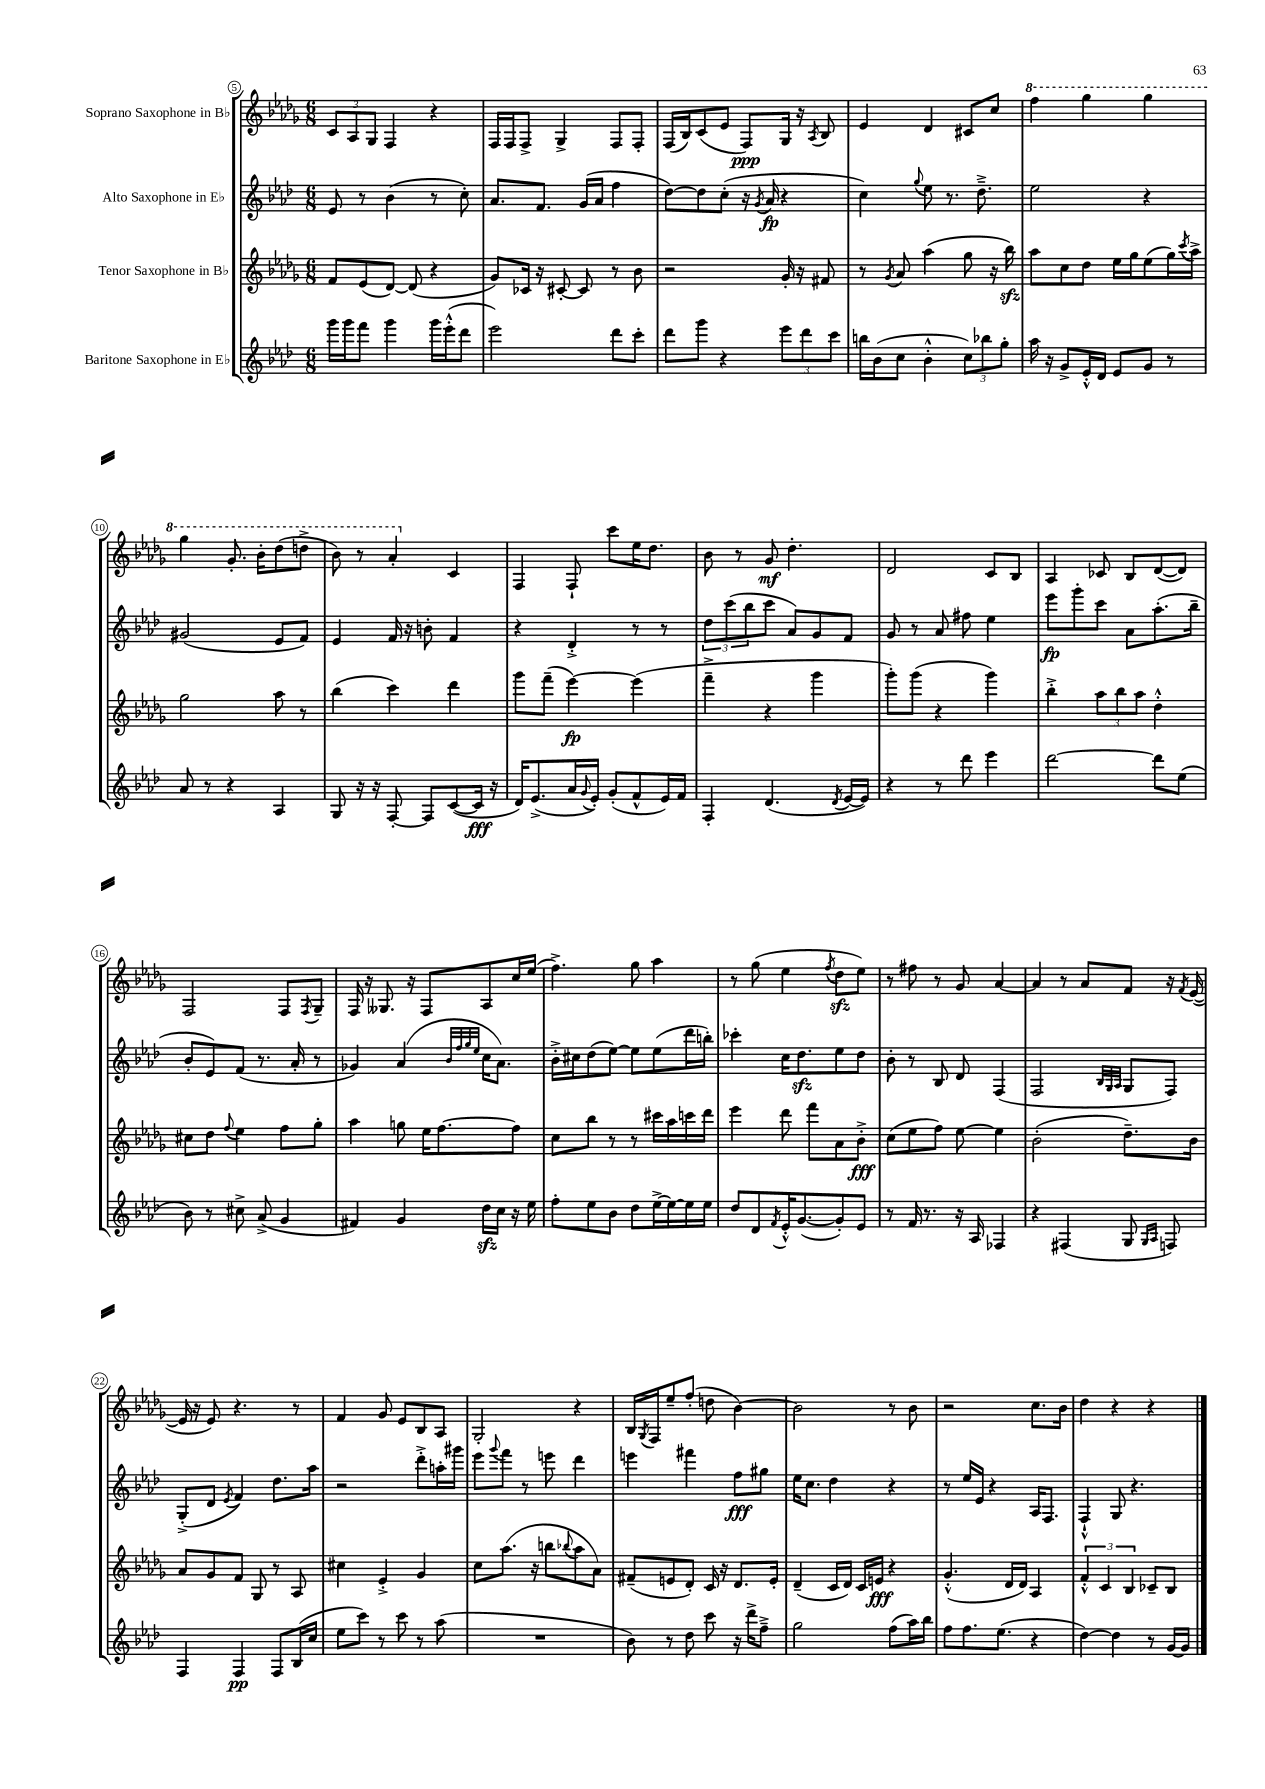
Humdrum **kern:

**kern	**dynam	**kern	**dynam	**kern	**dynam	**kern	**dynam
*part4	*part4	*part3	*part3	*part2	*part2	*part1	*part1
*staff4	*staff4	*staff3	*staff3	*staff2	*staff2	*staff1	*staff1
*I"Baritone Saxophone in E♭	*	*I"Tenor Saxophone in B♭	*	*I"Alto Saxophone in E♭	*	*I"Soprano Saxophone in B♭	*
*clefG2	*	*clefG2	*	*clefG2	*	*clefG2	*
*k[b-e-a-d-]	*	*k[b-e-a-d-g-]	*	*k[b-e-a-d-]	*	*k[b-e-a-d-g-]	*
*M6/8	*	*M6/8	*	*M6/8	*	*M6/8	*
=5	=5	=5	=5	=5	=5	=5	=5
16ggg\LL	.	8f/L	.	8e-/	.	12c/L	.
16ggg\J	.	.	.	.	.	.	.
.	.	.	.	.	.	12A-/	.
8fff\J	.	(8e-/	.	8r	.	.	.
.	.	.	.	.	.	12G-/J	.
4ggg\	.	[8d-/J)	.	(4b-\	.	4F/	.
.	.	(8d-/]	.	.	.	.	.
16ggg\LL	.	4r	.	8r	.	4r	.
(16eee-'^^\J	.	.	.	.	.	.	.
8ddd-\J	.	.	.	8cc'\)	.	.	.
=6	=6	=6	=6	=6	=6	=6	=6
2eee-\)	.	8g-/L)	.	8.a-/L	.	16F/LL	.
.	.	.	.	.	.	16F/J	.
.	.	16c-X/Jk	.	.	.	8F^/J	.
.	.	16r	.	8.f/J	.	.	.
.	.	[8c#X'/	.	.	.	4G-^/	.
.	.	8c#/]	.	(16g/LL	.	.	.
.	.	.	.	16a-/JJ	.	.	.
8ddd-\L	.	8r	.	4ff\	.	8F/L	.
8ccc'\J	.	8b-\	.	.	.	8F'/J	.
=7	=7	=7	=7	=7	=7	=7	=7
8ddd-\L	.	2r	.	[8dd-\L)	.	(16F/LL	.
.	.	.	.	.	.	16B-/J)	.
8ggg\J	.	.	.	8dd-\]	.	(8c/	.
4r	.	.	.	(8cc'\J	.	8e-/J	.
.	.	.	.	16r	.	8F/L)	ppp
.	.	.	.	8qg/	.	.	.
.	.	.	.	16a-/	fp	.	.
12eee-\L	.	16g-'/	.	4r	.	16G-/Jk	.
.	.	16r	.	.	.	16r	.
12ddd-\	.	.	.	.	.	.	.
.	.	.	.	.	.	8qA-/	.
.	.	8f#X/	.	.	.	8B-/	.
12ccc\J	.	.	.	.	.	.	.
=8	=8	=8	=8	=8	=8	=8	=8
16bbn\LL	.	8r	.	4cc\)	.	4e-/	.
(16b-\J	.	.	.	.	.	.	.
.	.	8qg-/	.	.	.	.	.
8cc\J	.	8a-/	.	.	.	.	.
.	.	.	.	8qqgg/	.	.	.
4b-'^^\	.	(4aa-\	.	8ee-\	.	4d-/	.
.	.	.	.	8.r	.	.	.
12cc\L)	.	8gg-\	.	.	.	8c#X/L	.
.	.	.	.	8.dd-~^\	.	.	.
12bb-X\	.	.	.	.	.	.	.
.	.	16r	.	.	.	8cc/J	.
12gg'\J	.	.	.	.	.	.	.
.	.	16bb-zz\)	.	.	.	.	.
=9	=9	=9	=9	=9	=9	=9	=9
*	*	*	*	*	*	*8va	*
16aa-\	.	8aa-\L	.	2ee-\	.	4fff\	.
16r	.	.	.	.	.	.	.
8g^/L	.	8cc\	.	.	.	.	.
16e-'^^/L	.	8dd-\J	.	.	.	4ggg-\	.
16d-/JJ	.	.	.	.	.	.	.
8e-/L	.	16ee-\LL	.	.	.	.	.
.	.	16gg-\J	.	.	.	.	.
8g/J	.	(8ee-\	.	4r	.	4ggg-\	.
8r	.	16gg-\L)	.	.	.	.	.
.	.	8qccc/	.	.	.	.	.
.	.	16aa-^\JJ	.	.	.	.	.
!!LO:LB:g=z
=10	=10	=10	=10	=10	=10	=10	=10
8a-/	.	2gg-\	.	(2g#X/	.	4ggg-\	.
8r	.	.	.	.	.	.	.
4r	.	.	.	.	.	8.gg-'/	.
.	.	.	.	.	.	16bb-'\KL	.
4A-/	.	8aa-\	.	8e-/L	.	(8ddd-\	.
.	.	8r	.	8f/J)	.	8dddn^\J	.
=11	=11	=11	=11	=11	=11	=11	=11
8G/	.	(4bb-\	.	4e-/	.	8bb-\)	.
16r	.	.	.	.	.	8r	.
16r	.	.	.	.	.	.	.
[8F'/	.	4ccc\)	.	16f/	.	4aa-'/	.
.	.	.	.	16r	.	.	.
8F/L]	.	.	.	8bn'\	.	.	.
*	*	*	*	*	*	*X8va	*
([8c/	.	4ddd-\	.	4f/	.	4c/	.
16c/Jk]	fff	.	.	.	.	.	.
16r	.	.	.	.	.	.	.
=12	=12	=12	=12	=12	=12	=12	=12
16d-/KL)	.	8ggg-\L	.	4r	.	4F/	.
(8.e-^/	.	.	.	.	.	.	.
.	.	(8fff~\J	.	.	.	.	.
16a-/L	.	[4eee-\)	fp	4d-'^/	.	8F`/	.
8qqg/	.	.	.	.	.	.	.
16e-'/JJ)	.	.	.	.	.	.	.
(8g'/L	.	.	.	.	.	8ccc\L	.
8f^^/	.	(4eee-\]	.	8r	.	16ee-\K	.
.	.	.	.	.	.	8.dd-\J	.
16e-/L)	.	.	.	8r	.	.	.
16f/JJ	.	.	.	.	.	.	.
=13	=13	=13	=13	=13	=13	=13	=13
4F'/	.	4fff~^\	.	12dd-\L	.	8b-\	.
.	.	.	.	(12ccc\	.	.	.
.	.	.	.	.	.	8r	.
.	.	.	.	12bb-\	.	.	.
(4.d-/	.	4r	.	8ccc\J	.	8g-/	mf
.	.	.	.	8a-/L)	.	4.dd-'\	.
.	.	4ggg-\	.	8g/	.	.	.
8qd-/	.	.	.	.	.	.	.
[16e-/LL	.	.	.	8f/J	.	.	.
16e-/JJ])	.	.	.	.	.	.	.
=14	=14	=14	=14	=14	=14	=14	=14
4r	.	8ggg-'\L)	.	8g/	.	2d-/	.
.	.	(8ggg-\J	.	8r	.	.	.
8r	.	4r	.	8a-/	.	.	.
8ddd-\	.	.	.	8ff#X\	.	.	.
4eee-\	.	4ggg-\)	.	4ee-\	.	8c/L	.
.	.	.	.	.	.	8B-/J	.
=15	=15	=15	=15	=15	=15	=15	=15
[2ddd-\	.	4bb-'^\	.	8eee-\L	fp	4A-/	.
.	.	.	.	8ggg'\	.	.	.
.	.	12aa-\L	.	8ccc\J	.	8c-X/	.
.	.	12bb-\	.	.	.	.	.
.	.	.	.	8a-\L	.	8B-/L	.
.	.	12aa-\J	.	.	.	.	.
8ddd-\L]	.	4dd-'^^\	.	(8.aa-'\	.	([8d-/	.
(8ee-\J	.	.	.	.	.	8d-/J])	.
.	.	.	.	16bb-~\Jk	.	.	.
!!LO:LB:g=z
=16	=16	=16	=16	=16	=16	=16	=16
8b-\)	.	8cc#X\L	.	8b-'/L	.	2F/	.
8r	.	8dd-\J	.	8e-/)	.	.	.
.	.	8qqff/	.	.	.	.	.
8cc#X^\	.	4ee-\	.	(8f/J	.	.	.
(8a-^/	.	.	.	8.r	.	.	.
4g/	.	8ff\L	.	.	.	8F/L	.
.	.	.	.	16a-'/	.	.	.
.	.	.	.	.	.	8qF/	.
.	.	8gg-'\J	.	8r	.	8G-~/J	.
=17	=17	=17	=17	=17	=17	=17	=17
4f#X/)	.	4aa-\	.	4g-X/)	.	16F/	.
.	.	.	.	.	.	16r	.
.	.	.	.	.	.	8.G--X/	.
4g/	.	8ggn\	.	(4a-/	.	.	.
.	.	.	.	.	.	16r	.
.	.	16ee-\KL	.	.	.	8F/L	.
.	.	[8.ff\	.	.	.	.	.
.	.	.	.	32qqb-/LLL	.	.	.
.	.	.	.	32qqff/	.	.	.
.	.	.	.	32qqgg/	.	.	.
.	.	.	.	32qqee-/JJJ	.	.	.
16dd-zz\LL	.	.	.	16cc\KL	.	8A-/	.
16cc\JJ	.	.	.	8.a-\J)	.	.	.
16r	.	8ff\J]	.	.	.	16cc/L	.
16ee-\	.	.	.	.	.	(16ee-/JJ	.
=18	=18	=18	=18	=18	=18	=18	=18
8ff'\L	.	8cc\L	.	16b-'^\LL	.	4.ff^\)	.
.	.	.	.	16cc#X\J	.	.	.
8ee-\	.	8bb-\J	.	(8dd-\	.	.	.
8b-\J	.	8r	.	[8ee-\J)	.	.	.
8dd-\L	.	8r	.	8ee-\L]	.	8gg-\	.
[16ee-^\L	.	16ccc#X\LL	.	(8ee-\	.	4aa-\	.
16ee-\_	.	16aa-\	.	.	.	.	.
16ee-\]	.	16cccn\	.	16ddd-\L	.	.	.
16ee-\JJ	.	16ddd-\JJ	.	16bbn'\JJ)	.	.	.
=19	=19	=19	=19	=19	=19	=19	=19
8dd-/L	.	4eee-\	.	4ccc-X'\	.	8r	.
8d-/	.	.	.	.	.	(8gg-\	.
8qf/	.	.	.	.	.	.	.
16e-'^^/K	.	8ddd-\	.	16cc\KL	.	4ee-\	.
([8.g/	.	.	.	8.dd-zz\	.	.	.
.	.	8fff\L	.	.	.	.	.
.	.	.	.	.	.	8qff/	.
8g'/])	.	8a-\	.	8ee-\	.	8dd-zz\L	.
8e-/J	.	8b-'^\J	fff	8dd-\J	.	8ee-\J)	.
=20	=20	=20	=20	=20	=20	=20	=20
8r	.	(8cc\L	.	8b-'\	.	8r	.
16f/	.	8ee-\	.	8r	.	8ff#X\	.
8.r	.	.	.	.	.	.	.
.	.	8ff\J)	.	8B-/	.	8r	.
16r	.	[8ee-\	.	8d-/	.	8g-/	.
16A-/	.	.	.	.	.	.	.
4F-X/	.	4ee-\]	.	(4F/	.	[4a-/	.
=21	=21	=21	=21	=21	=21	=21	=21
4r	.	(2b-'\	.	2F/	.	4a-/]	.
(4F#X/	.	.	.	.	.	8r	.
.	.	.	.	.	.	8a-/L	.
.	.	.	.	32qqB-/LLL	.	.	.
.	.	.	.	32qqG/	.	.	.
.	.	.	.	32qqA-/JJJ	.	.	.
8G/	.	8.dd-~\L)	.	8G/L	.	8f/J	.
16qqG/LL	.	.	.	.	.	.	.
16qqA-/JJ	.	.	.	.	.	.	.
8Fn/)	.	.	.	8F/J)	.	16r	.
.	.	.	.	.	.	8qf/	.
.	.	16b-\Jk	.	.	.	([16e-/	.
!!LO:LB:g=z
=22	=22	=22	=22	=22	=22	=22	=22
4F/	.	8a-/L	.	(8G'^/L	.	16e-/]	.
.	.	.	.	.	.	16r	.
.	.	8g-/	.	8d-/J	.	8e-/)	.
.	.	.	.	8qe-/	.	.	.
4F/	pp	8f/J	.	4f/)	.	4.r	.
.	.	8G-/	.	.	.	.	.
8F/L	.	8r	.	8.dd-\L	.	.	.
(16B-/L	.	8A-/	.	.	.	8r	.
16cc/JJ	.	.	.	16aa-\Jk	.	.	.
=23	=23	=23	=23	=23	=23	=23	=23
8ee-\L	.	4cc#X\	.	2r	.	4f/	.
8ccc\J)	.	.	.	.	.	.	.
8r	.	4e-'^/	.	.	.	8g-/	.
8ccc\	.	.	.	.	.	8e-/L	.
8r	.	4g-/	.	8ddd-'^\L	.	8B-/	.
(8aa-\	.	.	.	16aan'\L	.	8A-/J	.
.	.	.	.	16ggg#X\JJ	.	.	.
=24	=24	=24	=24	=24	=24	=24	=24
2.r	.	8cc\L	.	8eee-\L	.	2G-'/	.
.	.	.	.	8qqggg/	.	.	.
.	.	(8.aa-\J	.	8fff\J	.	.	.
.	.	.	.	8r	.	.	.
.	.	16r	.	.	.	.	.
.	.	8bbn\L	.	8eeen\	.	.	.
.	.	8qqbb-X/	.	.	.	.	.
.	.	8aa-\	.	4ddd-\	.	4r	.
.	.	8a-\J)	.	.	.	.	.
=25	=25	=25	=25	=25	=25	=25	=25
8b-\)	.	(8f#X~/L	.	4eeen\	.	16B-/LL	.
.	.	.	.	.	.	8qG-/	.
.	.	.	.	.	.	16F/J	.
8r	.	8en/	.	.	.	8ee-~/	.
8dd-\	.	8d-'/J)	.	4fff#X\	.	(8ff'/J	.
8ccc\	.	16c/	.	.	.	8ddn\	.
.	.	16r	.	.	.	.	.
16r	.	8.d-/L	.	8ff\L	fff	[4b-\)	.
16ddd-^\KL	.	.	.	.	.	.	.
8ff~^\J	.	.	.	8gg#X\J	.	.	.
.	.	16e'/Jk	.	.	.	.	.
=26	=26	=26	=26	=26	=26	=26	=26
2gg\	.	(4d-~/	.	16ee-\KL	.	2b-\]	.
.	.	.	.	8.cc\J	.	.	.
.	.	16c/LL	.	4dd-\	.	.	.
.	.	16d-/JJ)	.	.	.	.	.
.	.	16c/LL	.	.	.	.	.
.	.	16en/JJ	fff	.	.	.	.
(8ff\L	.	4r	.	4r	.	8r	.
16aa-\L)	.	.	.	.	.	8b-\	.
16bb-\JJ	.	.	.	.	.	.	.
=27	=27	=27	=27	=27	=27	=27	=27
8ff\L	.	(4.g-'^^/	.	8r	.	2r	.
8.ff\	.	.	.	16ee-/LL	.	.	.
.	.	.	.	16e-/JJ	.	.	.
.	.	.	.	4r	.	.	.
(8.ee-\J	.	.	.	.	.	.	.
.	.	16d-/LL	.	.	.	.	.
.	.	16d-/JJ)	.	.	.	.	.
4r	.	4A-/	.	16A-/KL	.	8.cc\L	.
.	.	.	.	8.F/J	.	.	.
.	.	.	.	.	.	16b-\Jk	.
=28	=28	=28	=28	=28	=28	=28	=28
[4dd-\)	.	6f'^^/	.	4F`^^/	.	4dd-\	.
.	.	6c/	.	.	.	.	.
4dd-\]	.	.	.	8G/	.	4r	.
.	.	6B-/	.	.	.	.	.
.	.	.	.	4.r	.	.	.
8r	.	8c-X~/L	.	.	.	4r	.
[16g/LL	.	8B-/J	.	.	.	.	.
16g/JJ]	.	.	.	.	.	.	.
==	==	==	==	==	==	==	==
*-	*-	*-	*-	*-	*-	*-	*-
